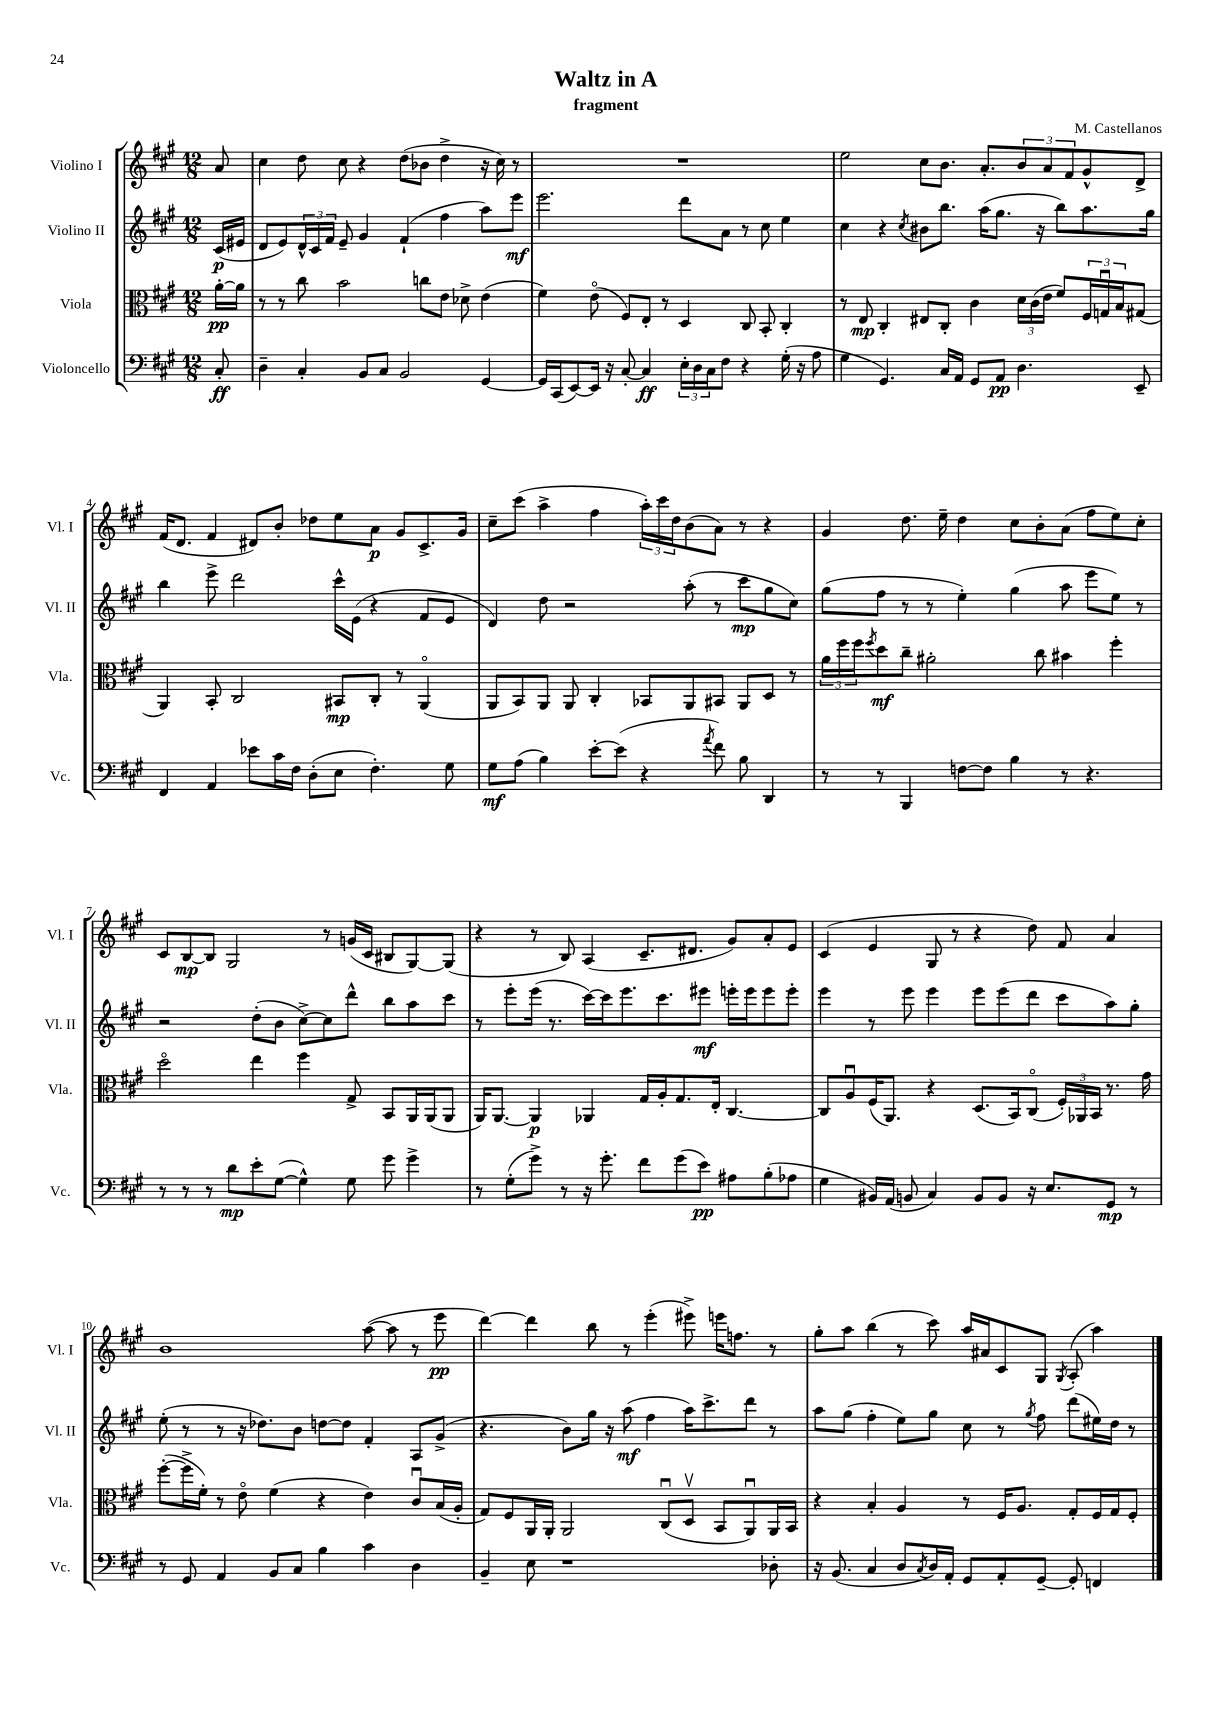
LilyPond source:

\header { title = "Waltz in A" composer = "M. Castellanos" subtitle = "fragment" }
<<
\new StaffGroup <<
\new Staff = "s0" \with { instrumentName = "Violino I" shortInstrumentName = "Vl. I" } {
    \clef treble \key a \major \numericTimeSignature \time 12/8 \partial 8
    a'8 |
    cis''4 d''8 cis''8 r4 d''8( bes'8 d''4-> r16 cis''16) r8 |
    R1. |
    e''2 cis''8 b'8. a'8.-. \tuplet 3/2 { b'8 a'8 fis'8 } gis'8-^ d'8-> |
    fis'16( d'8. fis'4 dis'8) b'8-. des''8 e''8 a'8\p gis'8 cis'8.-> gis'16 |
    cis''8-- cis'''8( a''4-> fis''4 \tuplet 3/2 { a''16-.) cis'''16 d''16 } b'8( a'8) r8 r4 |
    gis'4 d''8. e''16-- d''4 cis''8 b'8-. a'8( fis''8 e''8) cis''8-. |
    cis'8 b8~\mp b8 gis2 r8 g'16( cis'16 bis8 gis8~) gis8( |
    r4 r8 b8) a4( cis'8.-- dis'8. gis'8) a'8-. e'8 |
    cis'4( e'4 gis8 r8 r4 d''8) fis'8 a'4 |
    b'1 a''8~( a''8 r8 e'''8\pp |
    d'''4~) d'''4 b''8 r8 e'''4-.( eis'''8->) e'''16 f''8. r8 |
    gis''8-. a''8 b''4( r8 cis'''8) a''16 ais'16 cis'8 gis8 \acciaccatura { gis8 } a8-.( a''4) \bar "|." |
}
\new Staff = "s1" \with { instrumentName = "Violino II" shortInstrumentName = "Vl. II" } {
    \clef treble \key a \major \numericTimeSignature \time 12/8 \partial 8
    cis'16\p( eis'16 |
    d'8 e'8) \tuplet 3/2 { d'16-^ cis'16 fis'16 } e'8-- gis'4 fis'4-!( fis''4 a''8) e'''8\mf |
    e'''2. d'''8 a'8 r8 cis''8 e''4 |
    cis''4 r4 \acciaccatura { cis''8 } bis'8 b''8. a''16( gis''8. r16 b''8) a''8. gis''16 |
    b''4 e'''8-> d'''2 cis'''16-^ e'16( r4 fis'8 e'8 |
    d'4) d''8 r2 a''8-.( r8 cis'''8\mp gis''8 cis''8) |
    gis''8( fis''8 r8 r8 e''4-.) gis''4( a''8 e'''8 e''8) r8 |
    r2 d''8-.( b'8 cis''8~->) cis''8 d'''8-^ b''8 a''8 cis'''8 |
    r8 e'''8-. e'''16( r8. cis'''16~) cis'''16 e'''8. cis'''8. eis'''8\mf e'''16-. e'''16 e'''8 e'''8-. |
    e'''4 r8 e'''8 e'''4 e'''8 e'''8( d'''8 cis'''8 a''8) gis''8-. |
    e''8-.( r8 r8 r16 des''8.) b'8 d''8~ d''8 fis'4-. a8 gis'8->( |
    r4. b'8) gis''16 r16 a''8\mf( fis''4 a''16) cis'''8.-> d'''8 r8 |
    a''8 gis''8( fis''4-. e''8) gis''8 cis''8 r8 \acciaccatura { gis''8 } fis''8 d'''8( eis''16) d''16 r8 \bar "|." |
}
\new Staff = "s2" \with { instrumentName = "Viola" shortInstrumentName = "Vla." } {
    \clef alto \key a \major \numericTimeSignature \time 12/8 \partial 8
    a'16~-.\pp a'16 |
    r8 r8 cis''8 b'2 c''8 e'8 des'8-> e'4( |
    fis'4) e'8\flageolet( fis8) e8-. r8 d4 cis8 b,8-. cis4-. |
    r8 e8\mp cis4-. eis8 cis8-. cis'4 \tuplet 3/2 { d'16 cis'16( e'16 } fis'8) \tuplet 3/2 { fis16 g16\downbow b16 } gis8( |
    a,4) b,8-. cis2 bis,8\mp cis8-. r8 a,4\flageolet( |
    a,8 b,8) a,8 a,8 cis4-. bes,8 a,8 bis,8 a,8 d8 r8 |
    \tuplet 3/2 { a'16 fis''16 fis''16 } \acciaccatura { fis''8 } d''8\mf cis''8-- ais'2-. cis''8 bis'4 fis''4-. |
    d''2\flageolet e''4 fis''4 gis8-> b,8 a,16 a,16( a,8 |
    a,16) a,8.~ a,4\p aes,4 gis16 a16-. gis8. e16-. cis4.~ |
    cis8 a8\downbow fis16( a,8.) r4 d8.( b,16) cis8\flageolet( \tuplet 3/2 { fis16-.) aes,16 b,16 } r8. gis'16 |
    fis''8~-.( fis''16-> fis'16-.) r8 e'8\flageolet fis'4( r4 e'4) cis'8\downbow b16( a16-. |
    gis8) fis8 a,16 a,16-. a,2 cis8\downbow( d8\upbow b,8 a,8\downbow) a,16 b,16 |
    r4 b4-. a4 r8 fis16 a8. gis8-. fis16 gis16 fis8-. \bar "|." |
}
\new Staff = "s3" \with { instrumentName = "Violoncello" shortInstrumentName = "Vc." } {
    \clef bass \key a \major \numericTimeSignature \time 12/8 \partial 8
    cis8-.\ff |
    d4-- cis4-. b,8 cis8 b,2 gis,4~ |
    gis,16 cis,16( e,8~) e,16 r16 cis8~-. cis4\ff \tuplet 3/2 { e16-. d16 cis16 } fis8 r4 gis16-.( r16 a8 |
    gis4 gis,4.) cis16 a,16 gis,8 a,8\pp d4. e,8-- |
    fis,4 a,4 ees'8 cis'16 fis16 d8-.( e8 fis4.-.) gis8 |
    gis8\mf a8( b4) e'8~-. e'8( r4 \acciaccatura { a'8 } fis'8) b8 d,4 |
    r8 r8 b,,4 f8~ f8 b4 r8 r4. |
    r8 r8 r8 d'8\mp e'8-. gis8~( gis4-^) gis8 gis'8 gis'4-> |
    r8 gis8-.( gis'8->) r8 r16 gis'8.-. fis'8 gis'8( e'8\pp) ais8 b8-.( aes8 |
    gis4 bis,16) a,16( b,8 cis4) b,8 b,8 r16 e8. gis,8\mp r8 |
    r8 gis,8 a,4 b,8 cis8 b4 cis'4 d4 |
    b,4-- e8 r1 des8-. |
    r16 b,8.( cis4 d8 \acciaccatura { cis8 } d16) a,16-. gis,8 a,8-. gis,8~-- gis,8-. f,4 \bar "|." |
}
>>
>>
